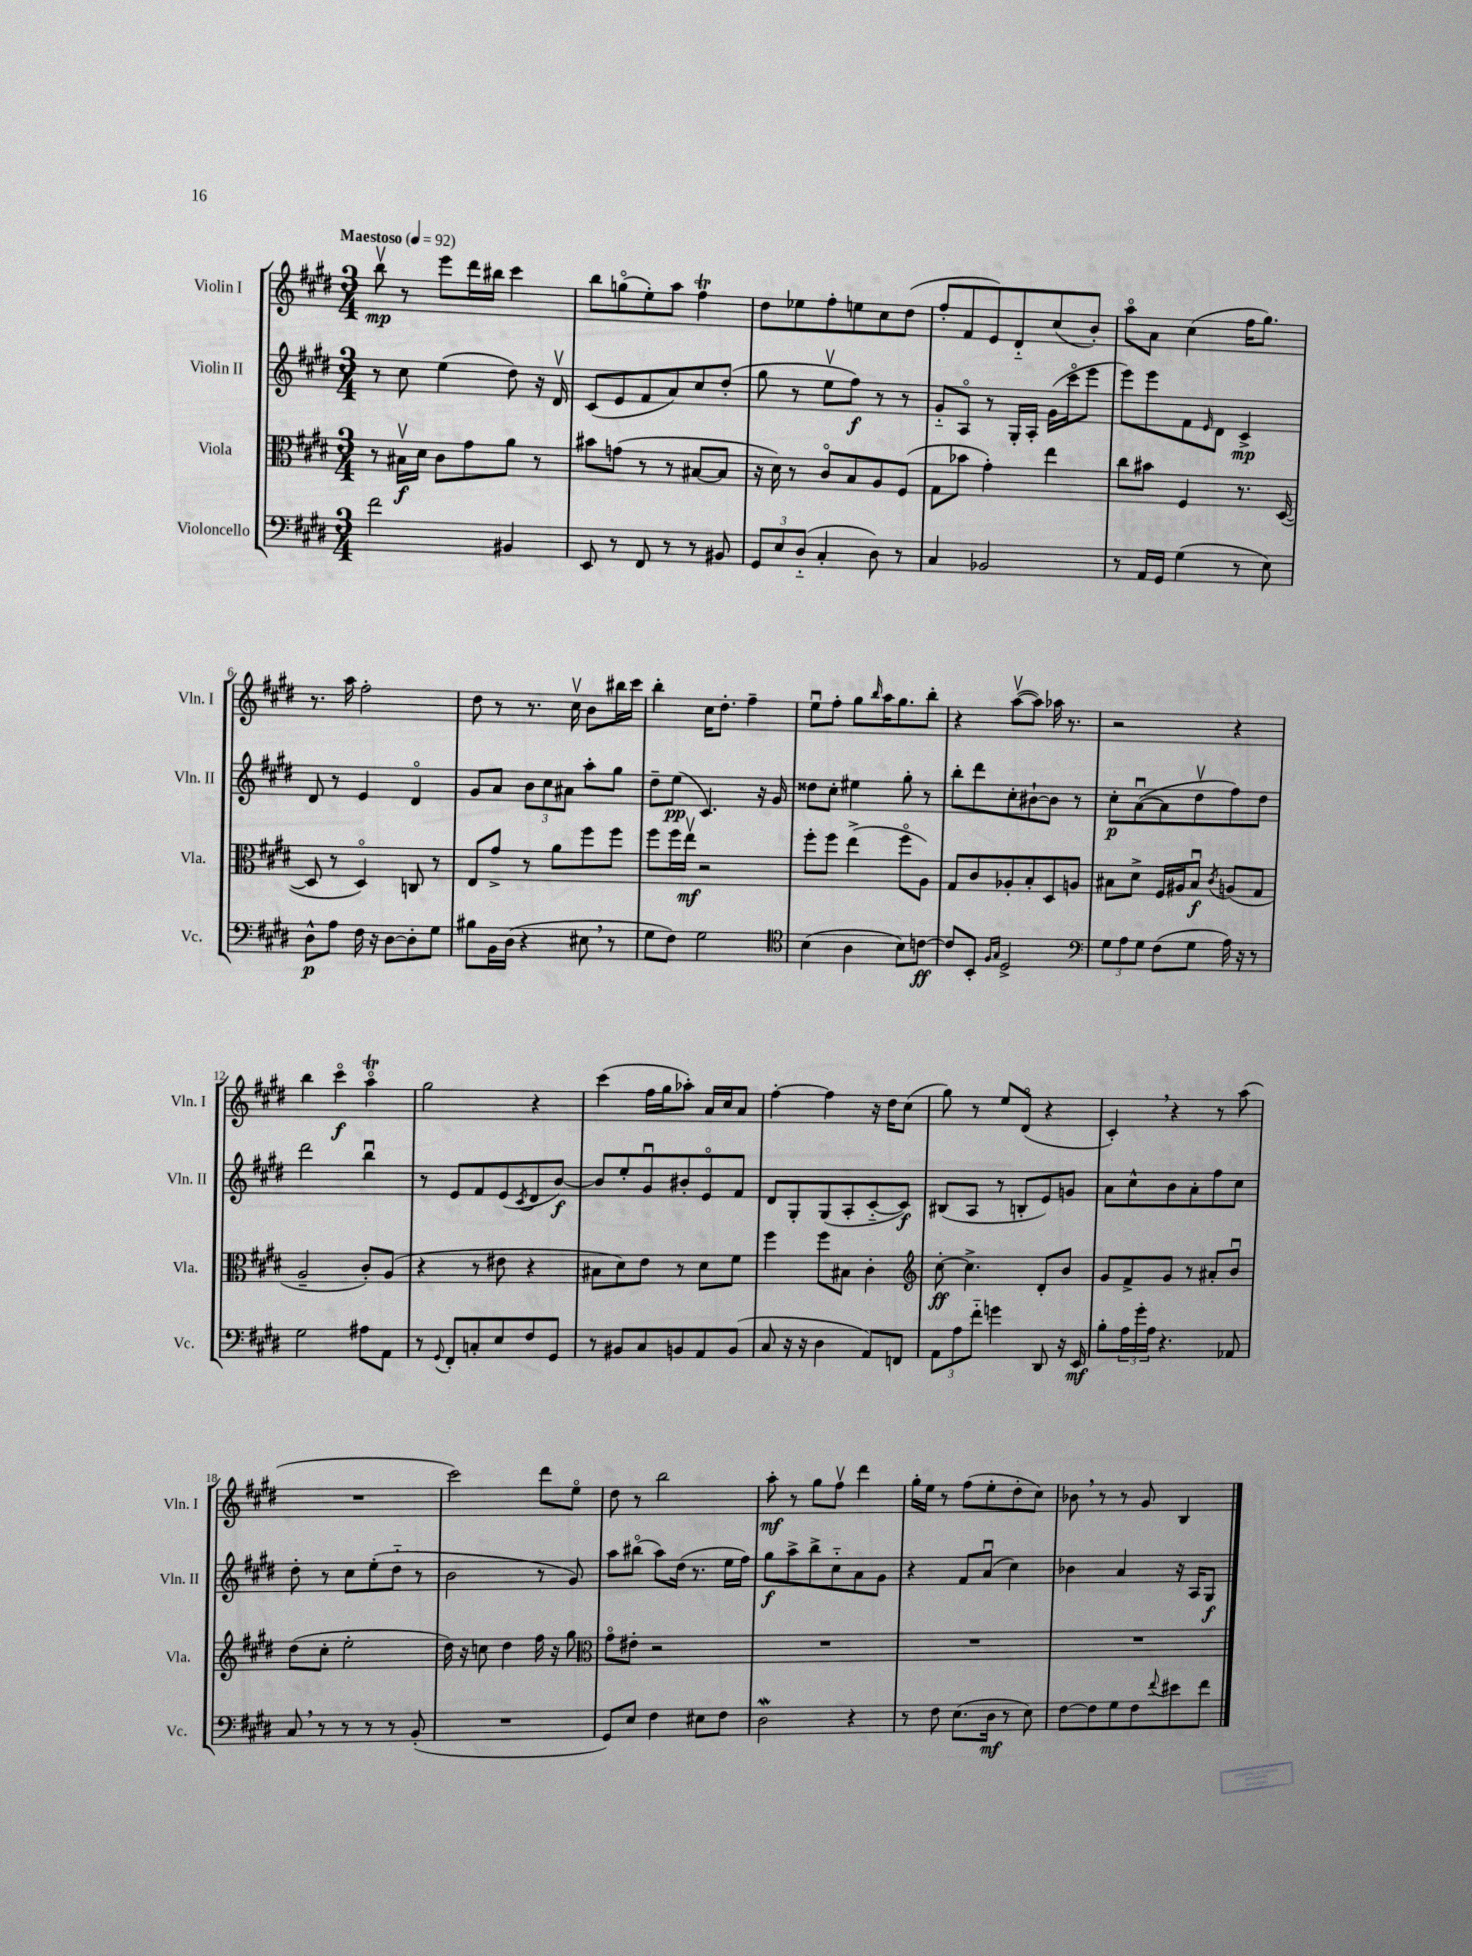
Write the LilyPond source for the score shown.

<<
\new StaffGroup <<
\new Staff = "s0" \with { instrumentName = "Violin I" shortInstrumentName = "Vln. I" } {
    \clef treble \key e \major \numericTimeSignature \time 3/4 \tempo "Maestoso" 4 = 92
    b''8\upbow\mp r8 e'''8 dis'''16 bis''16 cis'''4 |
    b''8 g''8\flageolet( e''8-.) a''8 fis''4\trill |
    dis''8 ees''8 fis''8-. e''8 cis''8 dis''8( |
    fis''8-. fis'8 e'8) dis'8-_ cis''8( b'8-.) |
    a''8\flageolet a'8 cis''4( fis''16 gis''8.) |
    r8. a''16 fis''2-. |
    dis''8 r8 r8. cis''16\upbow b'8 bis''16 cis'''16 |
    b''4-. cis''16 dis''8.-. fis''4-- |
    e''8\downbow fis''8-. gis''8 \grace { b''16 } a''16 gis''8. b''8-. |
    r4 a''8~\upbow( a''8) aes''16 r8. |
    r2 r4 |
    b''4 cis'''4\flageolet\f a''4\flageolet\trill |
    gis''2 r4 |
    cis'''4( fis''16 gis''16 aes''8-.) a'16 cis''16 a'8 |
    fis''4~-. fis''4 r16 dis''16 cis''8( |
    gis''8) r8 e''8 dis'8\flageolet( r4 |
    cis'4-.) \breathe r4 r8 a''8( |
    R2. |
    cis'''2) dis'''8 e''8\flageolet |
    dis''8 r8 b''2 |
    a''8-.\mf r8 gis''8 fis''8\upbow dis'''4 |
    gis''16-. e''16 r8 fis''8( e''8-. dis''8-. cis''8) |
    bes'8 \breathe r8 r8 gis'8 b4 \bar "|." |
}
\new Staff = "s1" \with { instrumentName = "Violin II" shortInstrumentName = "Vln. II" } {
    \clef treble \key e \major \numericTimeSignature \time 3/4
    r8 cis''8 e''4( dis''8) r16 dis'16\upbow |
    cis'8( e'8 fis'8 a'8) cis''8 dis''8-.( |
    gis''8 r8 e''8\upbow fis''8\f) r8 r8 |
    gis'8-_ a8\flageolet r8 gis16-. a16-. gis'16( cis'''16\flageolet e'''8 |
    e'''8) e'''8 fis'8 \grace { e'16 } dis'8 cis'4->\mp |
    dis'8 r8 e'4 dis'4\flageolet |
    gis'8 a'8 \tuplet 3/2 { b'8 cis''8 ais'8 } a''8-. gis''8 |
    dis''8-- e''8\pp( cis'4.) r16 gis'16 |
    disis''8 cis''8-. eis''4 gis''8-. r8 |
    b''8-. dis'''8 cis''8-. bis'8~-! bis'8 r8 |
    cis''8-.\p a'8~\downbow( a'8 dis''8\upbow fis''8) dis''8 |
    dis'''2 b''4\downbow |
    r8 e'8 fis'8 e'8( \acciaccatura { cis'8 } dis'8 b'8~\f) |
    b'8 e''8-. gis'8\downbow bis'8-. e'8\flageolet fis'8 |
    dis'8 gis8-. gis8( a8-. cis'8~-_ cis'8\f) |
    bis8( a8 r8 b8-. e'8) g'8 |
    a'8 cis''8-^ b'8 a'8-. fis''8 cis''8 |
    dis''8-. r8 cis''8 e''8-.( dis''8-_ r8 |
    b'2 r8 gis'8) |
    a''8 bis''8\flageolet( a''8) dis''16( r8. e''16 fis''16) |
    gis''8\f a''8-> b''8-> cis''8-_ a'8 gis'8 |
    r4 fis'8 a'8\downbow( cis''4) |
    bes'4 a'4 r16 a16 gis8\f \bar "|." |
}
\new Staff = "s2" \with { instrumentName = "Viola" shortInstrumentName = "Vla." } {
    \clef alto \key e \major \numericTimeSignature \time 3/4
    r8 bis16\upbow\f dis'16 cis'8 gis'8 a'8 r8 |
    bis'8 g'8( r8 r8 bis8~ bis8 |
    r16 dis'16) r8 cis'8\flageolet b8 a8 fis8( |
    gis8 bes'8 gis'4-.) e''4 |
    cis''8 bis'8 fis4 r8. dis16~( |
    dis8 r8 dis4\flageolet) c8 r8 |
    e8 gis'8-> r8 a'8 fis''8 fis''8 |
    fis''8 fis''16 e''16\upbow\mf r2 |
    fis''8-. fis''8 e''4->( fis''8\flageolet a8) |
    gis8 cis'8 aes8-. b8-. dis8 a8 |
    bis8 dis'8-> fis16 ais16 bis8\downbow\f \acciaccatura { cis'8 } a8( gis8 |
    a2-- cis'8-.) a8( |
    r4 r8 eis'8 r4 |
    bis8 dis'8) e'8 r8 dis'8 fis'8 |
    fis''4 fis''8 bis8 cis'4-. |
    \clef treble cis''8~-.\ff cis''4.-> dis'8-. b'8 |
    gis'8 fis'8-> gis'8 r8 ais'8-. b'8\downbow |
    dis''8( cis''8-. e''2-. |
    dis''16) r16 c''8 dis''4 fis''16 r16 gis''8 |
    \clef alto gis'8\flageolet eis'8-. r2 |
    R2. |
    R2. |
    R2. \bar "|." |
}
\new Staff = "s3" \with { instrumentName = "Violoncello" shortInstrumentName = "Vc." } {
    \clef bass \key e \major \numericTimeSignature \time 3/4
    fis'2 bis,4 |
    e,8 r8 fis,8 r8 r8 bis,8 |
    \tuplet 3/2 { gis,8 e8 dis8-_( } cis4-. dis8) r8 |
    cis4 bes,2 |
    r8 a,16 gis,16 gis4( r8 e8) |
    dis8-^\p a8 fis16 r16 dis8~ dis8-. gis8 |
    bis8 b,16 dis16( r4 eis8 \breathe r8 |
    gis8 fis8) gis2 |
    \clef tenor b4( a4 b8) c'8~\ff |
    c'8 b,8-. \grace { fis16 gis16 } dis2-> |
    \clef bass \tuplet 3/2 { gis8 a8 gis8 } fis8( gis8 a16) r16 r8 |
    gis2 ais8 a,8 |
    r8 \appoggiatura { gis,8 } fis,8-. c8-. e8 fis8 gis,8 |
    r8 bis,8 cis8 b,8 a,8 b,8( |
    cis8 r16 r16 dis4 a,8) f,8 |
    \tuplet 3/2 { a,8 a8 fis'8-_ } g'4 dis,8 r16 e,16\mf |
    b8-. \tuplet 3/2 { a16 gis'16-. a16 } r4. aes,8 |
    cis8 \breathe r8 r8 r8 r8 b,8-.( |
    R2. |
    gis,8) e8 fis4 eis8 fis8 |
    dis2\mordent r4 |
    r8 fis8 e8.( dis16\mf r8 e8) |
    fis8~ fis8 gis8 fis8 \appoggiatura { fis'8 } eis'8 fis'8 \bar "|." |
}
>>
>>
